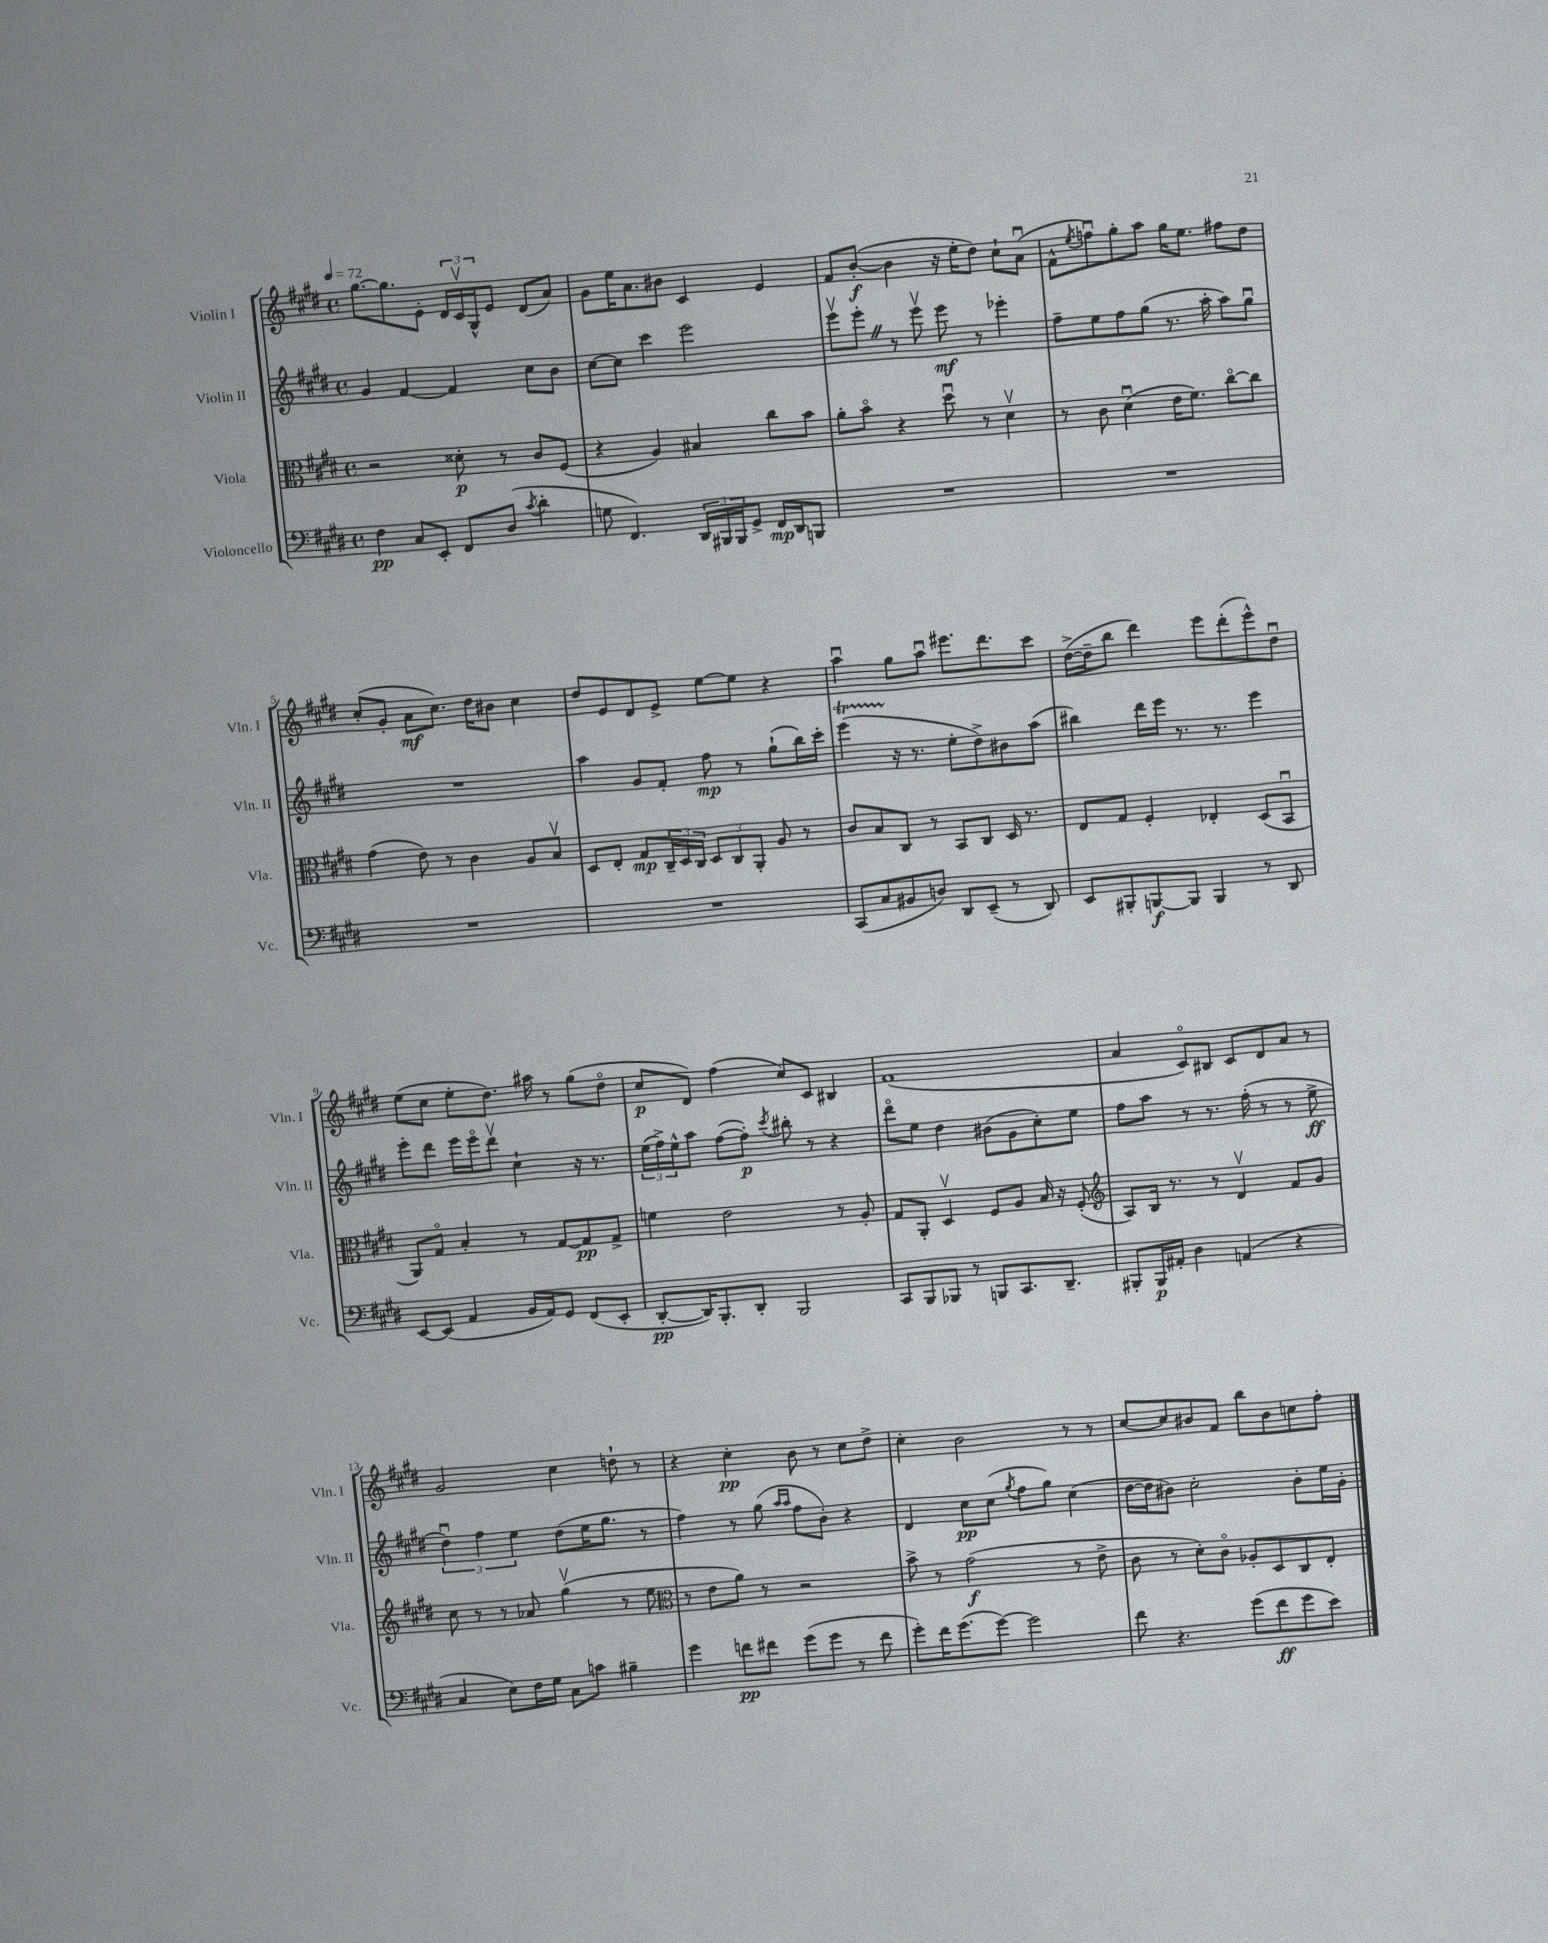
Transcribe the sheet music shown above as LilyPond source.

<<
\new StaffGroup <<
\new Staff = "s0" \with { instrumentName = "Violin I" shortInstrumentName = "Vln. I" } {
    \clef treble \key e \major \defaultTimeSignature \time 4/4 \tempo 4 = 72
    gis''8.~ gis''8. e'8-. \tuplet 3/2 { dis'16 cis'16\upbow gis16-^ } e'8 dis'8( a'8) |
    gis'8 e''16 a'8. bis'8 cis'4 e'4 |
    fis'8 b'8~-.\f( b'4 r16 e''16-. dis''8) cis''8-! a'8\downbow( |
    fis'8-^ \acciaccatura { e''8 } f''8\downbow) gis''8-. a''8 gis''16 e''8. fis''8 dis''8 |
    cis''8-.( gis'8-. a'8\mf cis''8.) dis''16 bis'8 cis''4 |
    dis''8 e'8 dis'8 e'8-> e''8~ e''8 r4 |
    a''4\downbow gis''8 a''8\downbow eis'''8. dis'''8. cis'''8 |
    dis''16~->( dis''16-- b''8 dis'''4) e'''8 dis'''8-.( e'''8-^) dis''8\downbow |
    e''8( cis''8 e''8-. dis''8.) ais''16 r8 gis''8( dis''8\flageolet |
    cis''8\p dis'8) fis''4( cis''8) cis'8 bis4 |
    fis'1( |
    a'4 cis'8\flageolet) bis8 cis'8 dis'8 a'8 r8 |
    gis'2 cis''4 d''8-! r8 |
    r4 cis''4-.\pp b'8 r8 cis''8 dis''8-> |
    cis''4-. b'2 r8 r8 |
    cis''8~ cis''8 bis'8 fis'8 b''8 bis'8 c''8 fis''8-. \bar "|." |
}
\new Staff = "s1" \with { instrumentName = "Violin II" shortInstrumentName = "Vln. II" } {
    \clef treble \key e \major \defaultTimeSignature \time 4/4
    gis'4 fis'4~ fis'4 cis''8 b'8 |
    cis''8~ cis''8 cis'''4 e'''2 |
    e'''8\upbow e'''8-. \once \override BreathingSign.text = \markup { \musicglyph "scripts.caesura.straight" } \breathe r8 e'''8\upbow e'''8\mf r8 ees'''4-. |
    fis''8-- e''8 fis''8 gis''8( r8. a''16-. a''8) gis''8\downbow |
    R1 |
    a''4 gis'8 fis'8-. fis''8\mp r8 gis''8-!( b''16) cis'''16-. |
    e'''4\startTrillSpan( r16\stopTrillSpan r8. e''8-. dis''8->) bis'8 a''8( |
    bis''4) dis'''16 e'''16 r8. r8. e'''4 |
    e'''8-. dis'''8 e'''16 e'''16\flageolet dis'''8\upbow cis''4-! r16 r8. |
    \tuplet 3/2 { e''16( fis''16->) e''16-^ } a''8 fis''8~( fis''8-.\p) \acciaccatura { cis'''8 } bis''8-. r8 r4 |
    dis'''8\flageolet e''8 dis''4 bis'8( gis'8 cis''8-.) e''8 |
    fis''8 a''8 r8 r8. fis''16-.( r8 r8 e''8->\ff |
    \tuplet 3/2 { dis''4\downbow) fis''4 e''4 } dis''8( e''16 gis''8. r8 |
    fis''4) r8 gis''8( \grace { a''16 a''16 } fis''8 b'8-.) r4 |
    dis'4 cis''8\pp cis''8( \acciaccatura { gis''8 } fis''8 gis''8) cis''4( |
    dis''16~ dis''16 bis'8) cis''2-. bis'8-. e''16 gis'16-. \bar "|." |
}
\new Staff = "s2" \with { instrumentName = "Viola" shortInstrumentName = "Vla." } {
    \clef alto \key e \major \defaultTimeSignature \time 4/4
    r2 disis'8-.\p r8 cis'8 fis8( |
    r4 a4) bis4 cis''8 b'8 |
    a'8-. b'8\flageolet r4 dis''8\downbow r8 dis'4\upbow |
    r8 cis'8 dis'4\downbow( e'16 fis'8.) cis''8~\flageolet cis''8 |
    gis'4( e'8) r8 cis'4 a8 b8\upbow |
    dis8 e8-. gis8\mp \tuplet 3/2 { cis16-- dis16 cis16 } \tuplet 3/2 { dis8 cis8 a,8-. } a8 r8 |
    cis'8 b8 cis8 r8 b,8 cis8 dis16 r8. |
    e8 gis8 fis4-. ees4-. dis8( b,8\downbow |
    a,8) gis8\flageolet b4-. r8 gis8~ gis8\pp gis8-> |
    f'4 e'2 r8 a8-. |
    gis8 a,8-. dis4\upbow fis8 a8 b16 r16 fis8-.( |
    \clef treble a8) b16 r8. r8 dis'4\upbow fis'8 gis'8 |
    cis''8 r8 r8 aes'8 gis''4\upbow( r8 e''8 |
    \clef alto r8 e'8 a'8) r8 r2 |
    b'8-> r8 gis'2\f( r8 e'8-> |
    cis'8 r8 dis'8-.) cis'8\flageolet aes8-. dis8 cis8 e8-. \bar "|." |
}
\new Staff = "s3" \with { instrumentName = "Violoncello" shortInstrumentName = "Vc." } {
    \clef bass \key e \major \defaultTimeSignature \time 4/4
    fis4\pp cis8 e,8-. fis,8 dis8( \acciaccatura { cis'8 } dis'4-. |
    g8 fis,4.) \tuplet 3/2 { dis,16 bis,,16 bis,,16 } gis,8-> fis,16\mp dis,16 b,,8 |
    R1 |
    R1 |
    R1 |
    R1 |
    cis,8( cis8 bis,8 d8) dis,8 e,8--( r8 dis,8) |
    e,8 bis,,8-. b,,8~\f b,,8 b,,4 r8 dis,8 |
    e,8~ e,8( a,4 b,16 a,16) gis,8 fis,8( e,8-. |
    dis,8~-.\pp dis,16) b,,8.-. dis,8-. b,,2 |
    cis,8 b,,8 bes,,8 r8 b,,8 cis,8. dis,8.-- |
    bis,,8-. bis,,16\p ais,16-. dis4 a,4( r4 |
    cis4 e8) fis16 gis16 cis8 c'8 bis4-- |
    gis'4 f'8\pp fis'8 gis'8( gis'8 r8 fis'8 |
    gis'8-.) fis'16 gis'8.( gis'8~) gis'2 |
    fis'8 r4. gis'8( fis'8\ff gis'8 e'8) \bar "|." |
}
>>
>>
